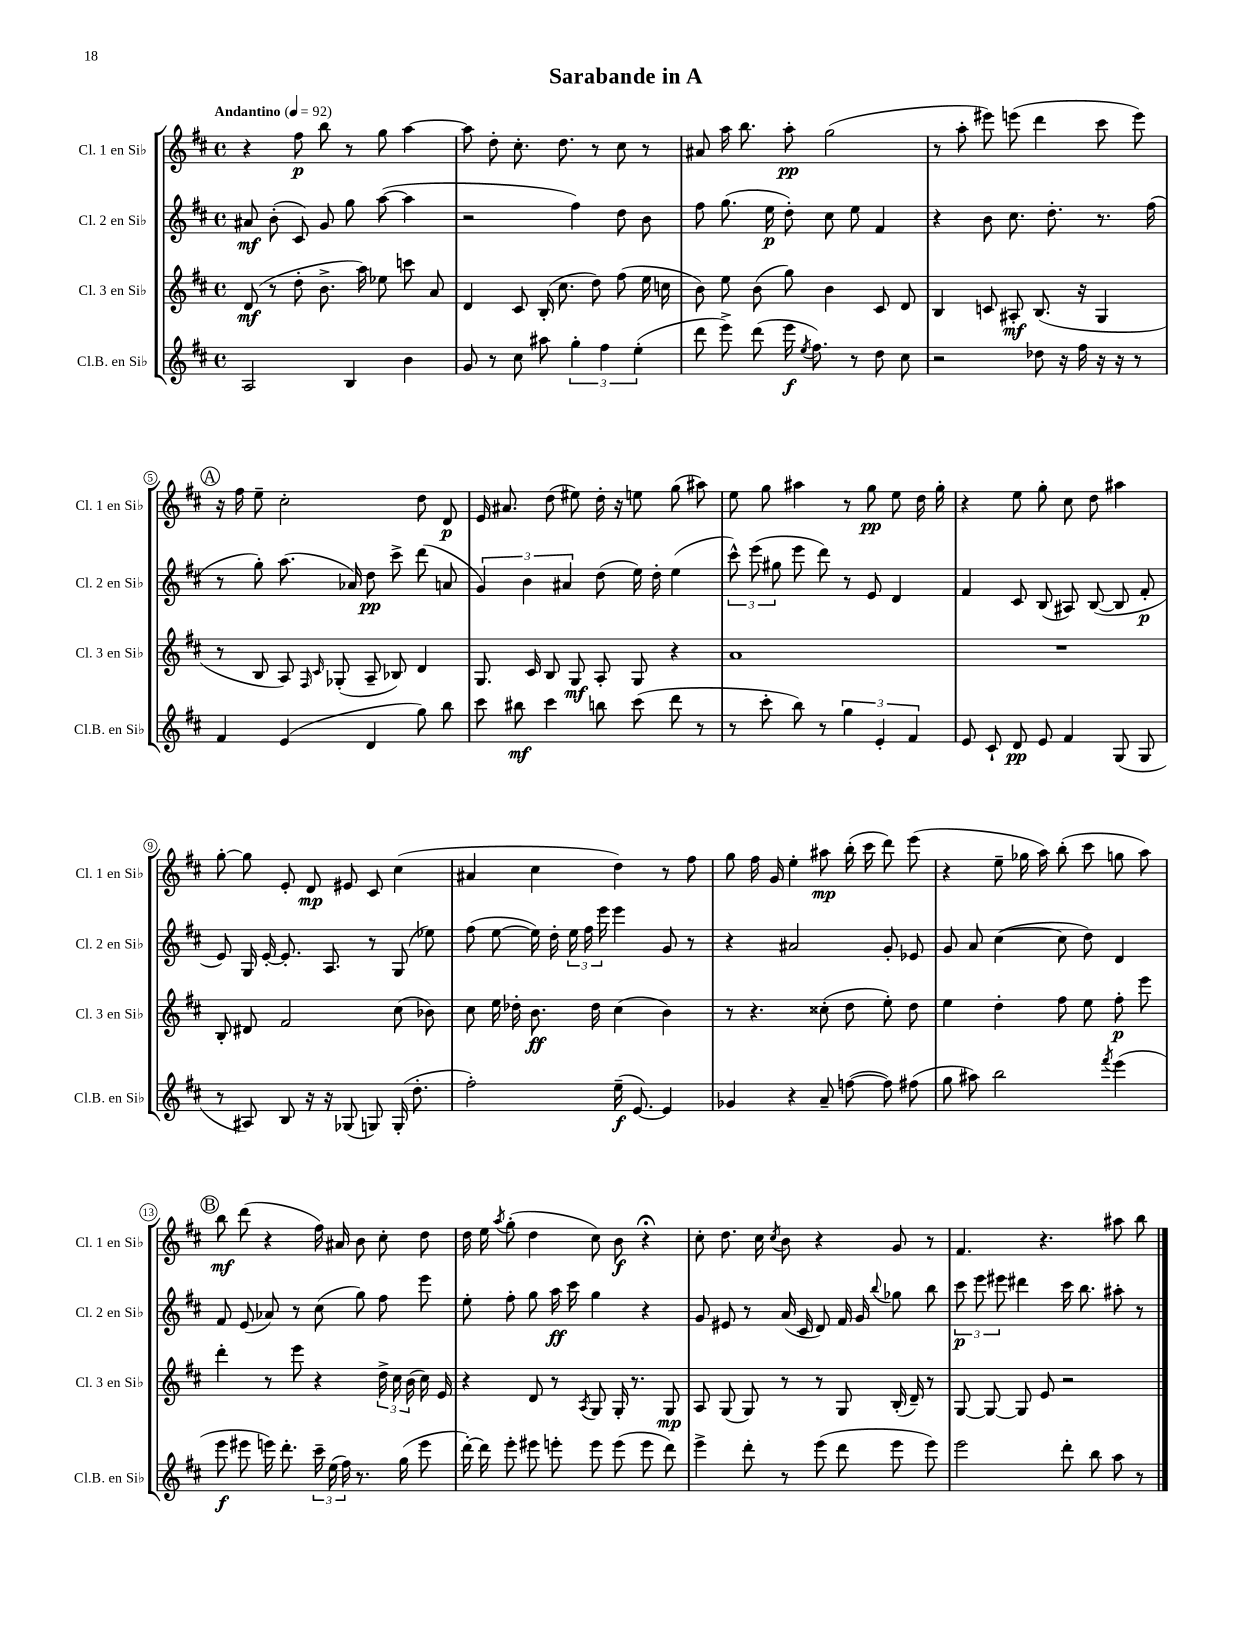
\header { title = "Sarabande in A" }
<<
\new StaffGroup <<
\new Staff = "s0" \with { instrumentName = "Cl. 1 en Sib" shortInstrumentName = "Cl. 1 en Sib" } {
    \clef treble \key d \major \defaultTimeSignature \time 4/4 \tempo "Andantino" 4 = 92
    \autoBeamOff r4 fis''8\p b''8 r8 g''8 a''4~ |
    a''8 d''8-. cis''8.-. d''8. r8 cis''8 r8 |
    ais'8 a''16 b''8. a''8-.\pp g''2( |
    r8 a''8-. eis'''8) e'''8( d'''4 cis'''8 e'''8) |
    \mark \markup { \circle "A" } r16 fis''16 e''8-- cis''2-. d''8 d'8\p |
    e'16 ais'8. d''8( eis''8) d''16-. r16 e''8 g''8( ais''8) |
    e''8 g''8 ais''4 r8 g''8\pp e''8 d''16 g''16-. |
    r4 e''8 g''8-. cis''8 d''8 ais''4 |
    g''8~-. g''8 e'8-. d'8\mp eis'8 cis'8 cis''4( |
    ais'4 cis''4 d''4) r8 fis''8 |
    g''8 fis''16 g'16 e''4-. ais''8\mp b''16-.( cis'''16 d'''8) e'''8( |
    r4 e''8-- ges''16 a''16) b''8-.( cis'''8 g''8 a''8) |
    \mark \markup { \circle "B" } b''8\mf d'''8( r4 fis''16) ais'16 b'8 cis''8-. d''8 |
    d''16 e''16 \acciaccatura { a''8 } g''8-.( d''4 cis''8) b'8\f r4\fermata |
    cis''8-. d''8. cis''16 \acciaccatura { cis''8 } b'8 r4 g'8 r8 |
    fis'4. r4. ais''8 b''8 \bar "|." |
}
\new Staff = "s1" \with { instrumentName = "Cl. 2 en Sib" shortInstrumentName = "Cl. 2 en Sib" } {
    \clef treble \key d \major \defaultTimeSignature \time 4/4
    \autoBeamOff ais'8\mf b'8-.( cis'8) g'8 g''8 a''8~( a''4 |
    r2 fis''4) d''8 b'8 |
    fis''8 g''8.( e''16\p d''8-.) cis''8 e''8 fis'4 |
    r4 b'8 cis''8. d''8.-. r8. fis''16( |
    \mark \markup { \circle "A" } r8 g''8-.) a''8.( aes'16) d''8\pp cis'''8-> d'''8( a'8 |
    \tuplet 3/2 { g'4) b'4 ais'4 } d''8( e''16) d''16-. e''4( |
    \tuplet 3/2 { cis'''8-^) e'''8( gis''8 } e'''8 d'''8) r8 e'8 d'4 |
    fis'4 cis'8 b8( ais8) b8~( b8 fis'8-.\p |
    e'8) g16 e'16~-. e'8.-. a8. r8 g8( ees''8) |
    fis''8( e''8~ e''16) d''16-. \tuplet 3/2 { e''16 fis''16 e'''16 } e'''4 g'8 r8 |
    r4 ais'2 g'8-. ees'8 |
    g'8 a'8 cis''4~( cis''8 d''8) d'4 |
    \mark \markup { \circle "B" } fis'8 e'8( aes'8) r8 cis''8( g''8) fis''8 e'''8 |
    e''8-. fis''8-. g''8 a''16\ff cis'''16 g''4 r4 |
    g'8 eis'8 r8 a'16( cis'16 d'8) fis'16 g'16 \appoggiatura { b''8 } ges''8 b''8 |
    \tuplet 3/2 { cis'''8\p e'''8 eis'''8 } dis'''4 cis'''16 b''8. ais''8-. r8 \bar "|." |
}
\new Staff = "s2" \with { instrumentName = "Cl. 3 en Sib" shortInstrumentName = "Cl. 3 en Sib" } {
    \clef treble \key d \major \defaultTimeSignature \time 4/4
    \autoBeamOff d'8\mf( r8 d''8-. b'8.-> a''16) ees''8 c'''8 a'8 |
    d'4 cis'8 b16-.( cis''8. d''8) fis''8( e''16 c''16 |
    b'8) e''8 b'8( g''8) b'4 cis'8 d'8 |
    b4 c'8 ais8-.\mf b8.( r16 g4 |
    \mark \markup { \circle "A" } r8 b8 a8) \grace { fis16 cis'16 } ges8-.( a8-- bes8) d'4 |
    g8. cis'16 b8 g8\mf a8-. g8 r4 |
    a'1 |
    R1 |
    b8-. dis'8 fis'2 cis''8( bes'8) |
    cis''8 e''16 des''16-. b'8.\ff des''16 cis''4( b'4) |
    r8 r4. cisis''8-.( d''8 e''8-.) d''8 |
    e''4 d''4-. fis''8 e''8 fis''8-.\p e'''8 |
    \mark \markup { \circle "B" } d'''4-. r8 e'''8 r4 \tuplet 3/2 { d''16-> cis''16 b'16( } cis''16) e'16 |
    r4 d'8 r8 \acciaccatura { a8 } g8 g16-. r8. g8\mp |
    a8 g8( g8) r8 r8 g8 b16-.( d'16--) r8 |
    g8~ g8~ g8 e'8 r2 \bar "|." |
}
\new Staff = "s3" \with { instrumentName = "Cl.B. en Sib" shortInstrumentName = "Cl.B. en Sib" } {
    \clef treble \key d \major \defaultTimeSignature \time 4/4
    \autoBeamOff a2 b4 b'4 |
    g'8 r8 cis''8 ais''8 \tuplet 3/2 { g''4-. fis''4 e''4-.( } |
    d'''8 e'''8->) d'''8( e'''16\f \acciaccatura { e''8 } fis''8.) r8 d''8 cis''8 |
    r2 des''8 r16 fis''16 r16 r16 r8 |
    \mark \markup { \circle "A" } fis'4 e'4( d'4 g''8) b''8 |
    cis'''8 bis''8\mf cis'''4 b''8 cis'''8( d'''8 r8 |
    r8 cis'''8-. b''8) r8 \tuplet 3/2 { g''4 e'4-. fis'4 } |
    e'8 cis'8-! d'8\pp e'8 fis'4 g8( g8 |
    r8 ais8) b8 r16 r16 ges8( g8) g16-.( d''8.-. |
    fis''2-.) e''16--\f( e'8.~) e'4 |
    ges'4 r4 a'8-- f''8~( f''8) fis''8( |
    g''8 ais''8) b''2 \acciaccatura { fis'''8 } e'''4( |
    \mark \markup { \circle "B" } e'''8\f eis'''8 e'''16) d'''8.-. \tuplet 3/2 { cis'''16-- e''16( fis''16) } r8. g''16( e'''8 |
    d'''16~-.) d'''16 e'''8-. eis'''8 e'''8-. e'''8 e'''8( e'''8 d'''8) |
    e'''4-> d'''8-. r8 e'''8( d'''8 e'''8 e'''8) |
    e'''2 d'''8-. b''8 a''8 r8 \bar "|." |
}
>>
>>
\layout { \context { \Score \override BarNumber.stencil = #(make-stencil-circler 0.1 0.3 ly:text-interface::print) } }
